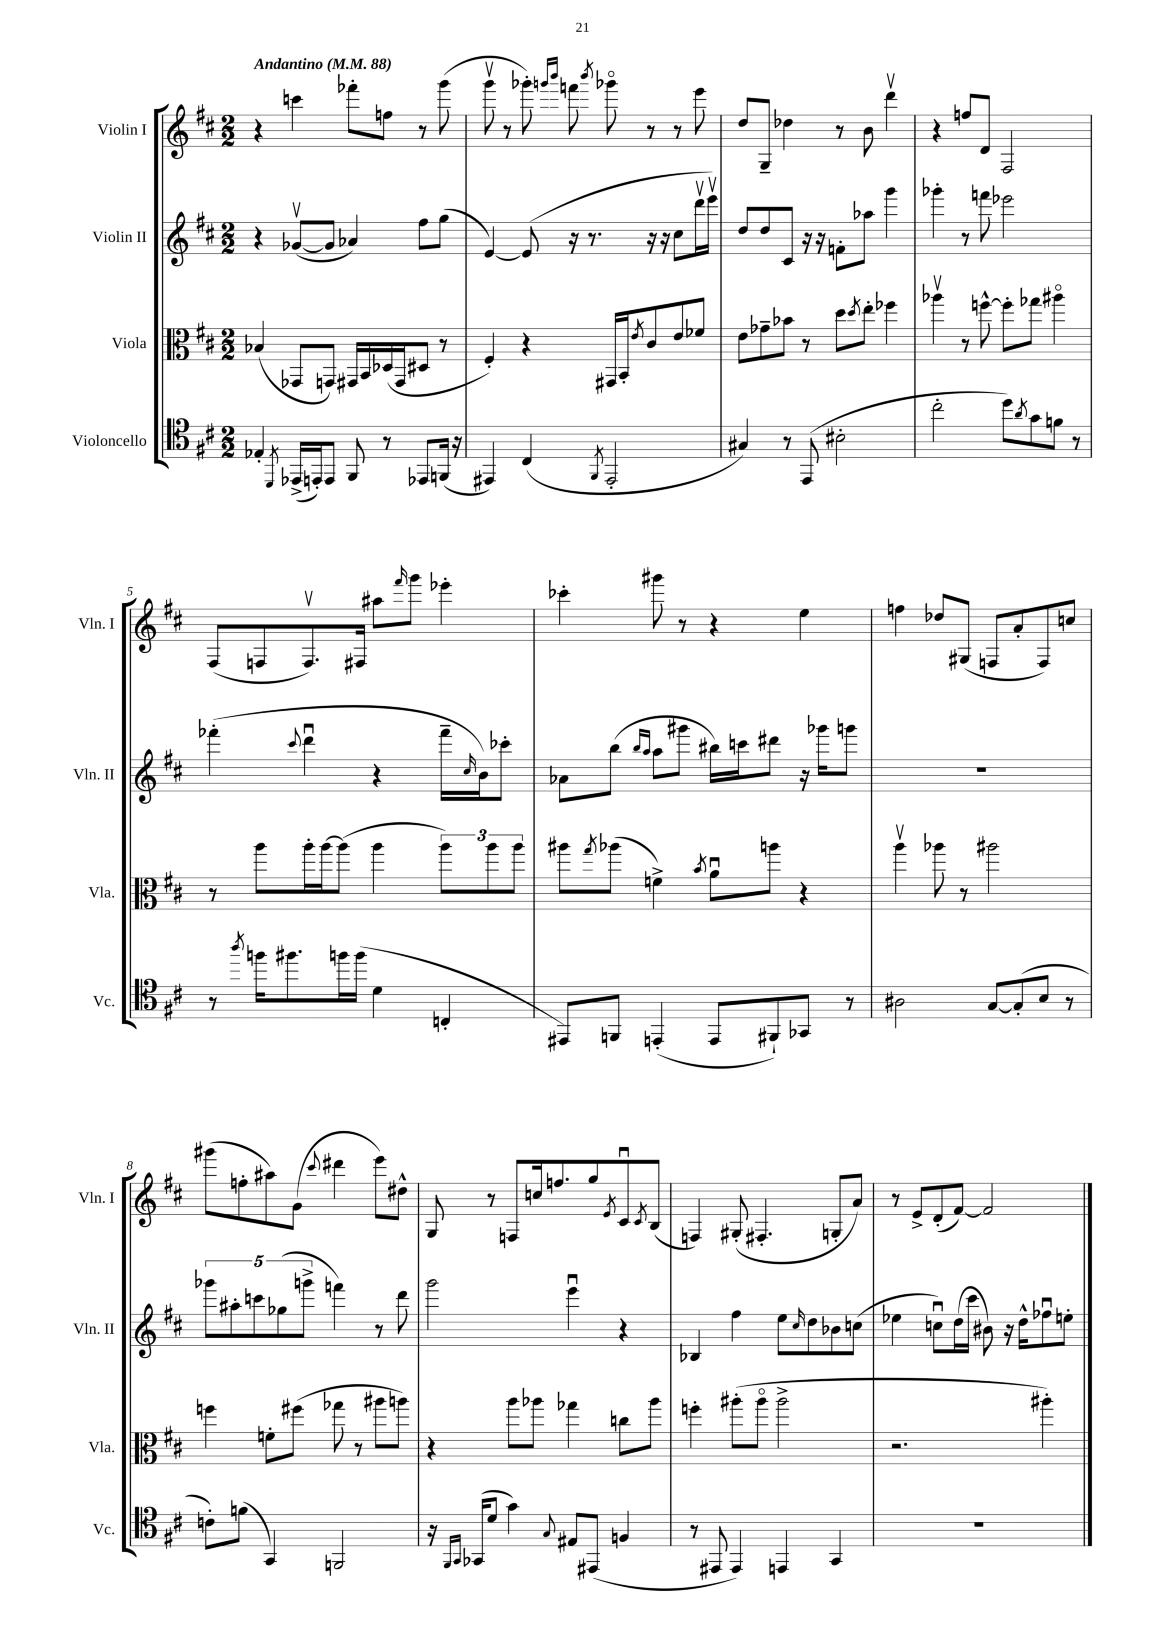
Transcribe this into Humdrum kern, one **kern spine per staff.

**kern	**kern	**kern	**kern
*staff4	*staff3	*staff2	*staff1
*clefC4	*clefC3	*clefG2	*clefG2
*k[f#c#]	*k[f#c#]	*k[f#c#]	*k[f#c#]
*M2/2	*M2/2	*M2/2	*M2/2
*MM88	*MM88	*MM88	*MM88
4E-'	(4B-	4r	4r
8qDD	.	.	.
(16EE-^	8GG-	([8g-v	4ccc
16EE')	.	.	.
8EE	8GG)	8g-]	.
8FF#	16GG#	4a-)	8fff-'
.	16BB	.	.
8r	(16D-	.	8ff
.	16GG#	.	.
8EE-	8D#	8ff#	8r
(16FF	8r	(8gg	(8ggg
16r	.	.	.
=	=	=	=
4EE#)	4F#')	[4e)	8gggv
.	.	.	8r
(4C#	4r	(8e]	8ggg-')
.	.	.	16qqggg
.	.	.	16qqbbb
.	.	16r	8fff
.	.	8.r	.
8qFF#	.	.	8qbbb
2EE#'	16GG#	.	8ggg-o
.	16BB'	.	.
.	8qe	.	.
.	8c#	16r	8r
.	.	16r	.
.	8e	8cc#	8r
.	8f-	16dddv	8eee
.	.	16eeev)	.
=	=	=	=
4G#)	8e	8dd	8dd
.	8g-~	8dd	8G~
8r	8b-	8c#	4dd-
(8EE	8r	16r	.
.	.	16r	.
2B#'	8dd	8f'	8r
.	8qdd	.	.
.	8ee'	8aa-	8b
.	4ff-	4ggg	4dddv
=	=	=	=
2cc#'	4aa-v	4ggg-'	4r
.	8r	8r	8ff
.	[8ff^^	8fff	8d
8dd)	8ff']	2eee-	2F#
8qa	.	.	.
8g	8gg-	.	.
8f	4aa#o	.	.
8r	.	.	.
=	=	=	=
8r	8r	(4fff-'	(8F#
8qaa	.	.	.
16ff	8aa	.	8F
8.ff#	.	.	.
.	.	8qqccc#	.
.	16aa'	4dddu	8.Fv)
.	[16aa	.	.
16ff	(8aa]	.	.
(16ff	.	.	16F#
4d	4aa	4r	8aa#
.	.	.	16qqfff#
.	.	.	8ggg
4C'	12aa)	16fff-~	4eee-'
.	.	16qqcc#	.
.	.	16b)	.
.	12aa	.	.
.	.	8ccc-'	.
.	12aa	.	.
=	=	=	=
8EE#)	8aa#	8a-	4ccc-'
.	8qgg	.	.
8FF	(8aa-	(8bb	.
.	.	16qqbb	.
.	.	16qqaa	.
(4EE'	4f^)	8aa	8ggg#
.	.	8ggg#	8r
.	8qb	.	.
8EE	8au	16bb#)	4r
.	.	16ccc	.
8FF#`)	8aa	8ddd#	.
8GG-	4r	16r	4ee
.	.	16ggg-	.
8r	.	8ggg	.
=	=	=	=
2A#	4aav	1r	4ff
.	8aa-	.	8dd-
.	8r	.	(8G#
[8G	2aa#	.	8F
(8G']	.	.	8a'
8B	.	.	8F)
8r	.	.	8cc
=	=	=	=
8c')	4ff	10ggg-	(8ggg#
.	.	10aa#'	.
(8f	.	.	8ff'
.	.	10ccc	.
4GG)	8f'	.	8aa#)
.	.	(10gg-	.
.	(8ff#	.	(8g
.	.	10ggg^	.
.	.	.	8qqccc#
2FF	8gg-	4fff)	4ddd#
.	8r	.	.
.	8aa#	8r	8eee)
.	8aa)	8ddd	8dd#^^
=	=	=	=
16r	4r	2ggg	8G
16qqFF#	.	.	.
16qqGG	.	.	.
(16GG-	.	.	.
8d	.	.	8r
4g)	8aa	.	8F
.	8aa-	.	16cc
.	.	.	8.ff
8qqG	.	.	.
8E#	4gg-	4eeeu	.
(8EE#	.	.	8gg
.	.	.	8qe
4F	8cc	4r	8c#u
.	.	.	8qc#
.	8aa-	.	(8B
=	=	=	=
8r	4ff'	4B-	4F)
8EE#	.	.	.
4EE#)	(8aa#'	4ff#	(8G#'
.	8aa#o	.	4.F#'
4EE	2aa#^	8ee	.
.	.	16qqcc#	.
.	.	8dd	.
4GG	.	8b-	8G'
.	.	(8cc	8a)
=	=	=	=
1r	2.r	4ee-	8r
.	.	.	8e^
.	.	8ccu)	(8d'
.	.	(16dd	[8f#)
.	.	16ccc#	.
.	.	8b#)	2f#]
.	.	16r	.
.	.	16dd^^	.
.	4aa#')	8ff-u	.
.	.	8ee'	.
==	==	==	==
*-	*-	*-	*-
